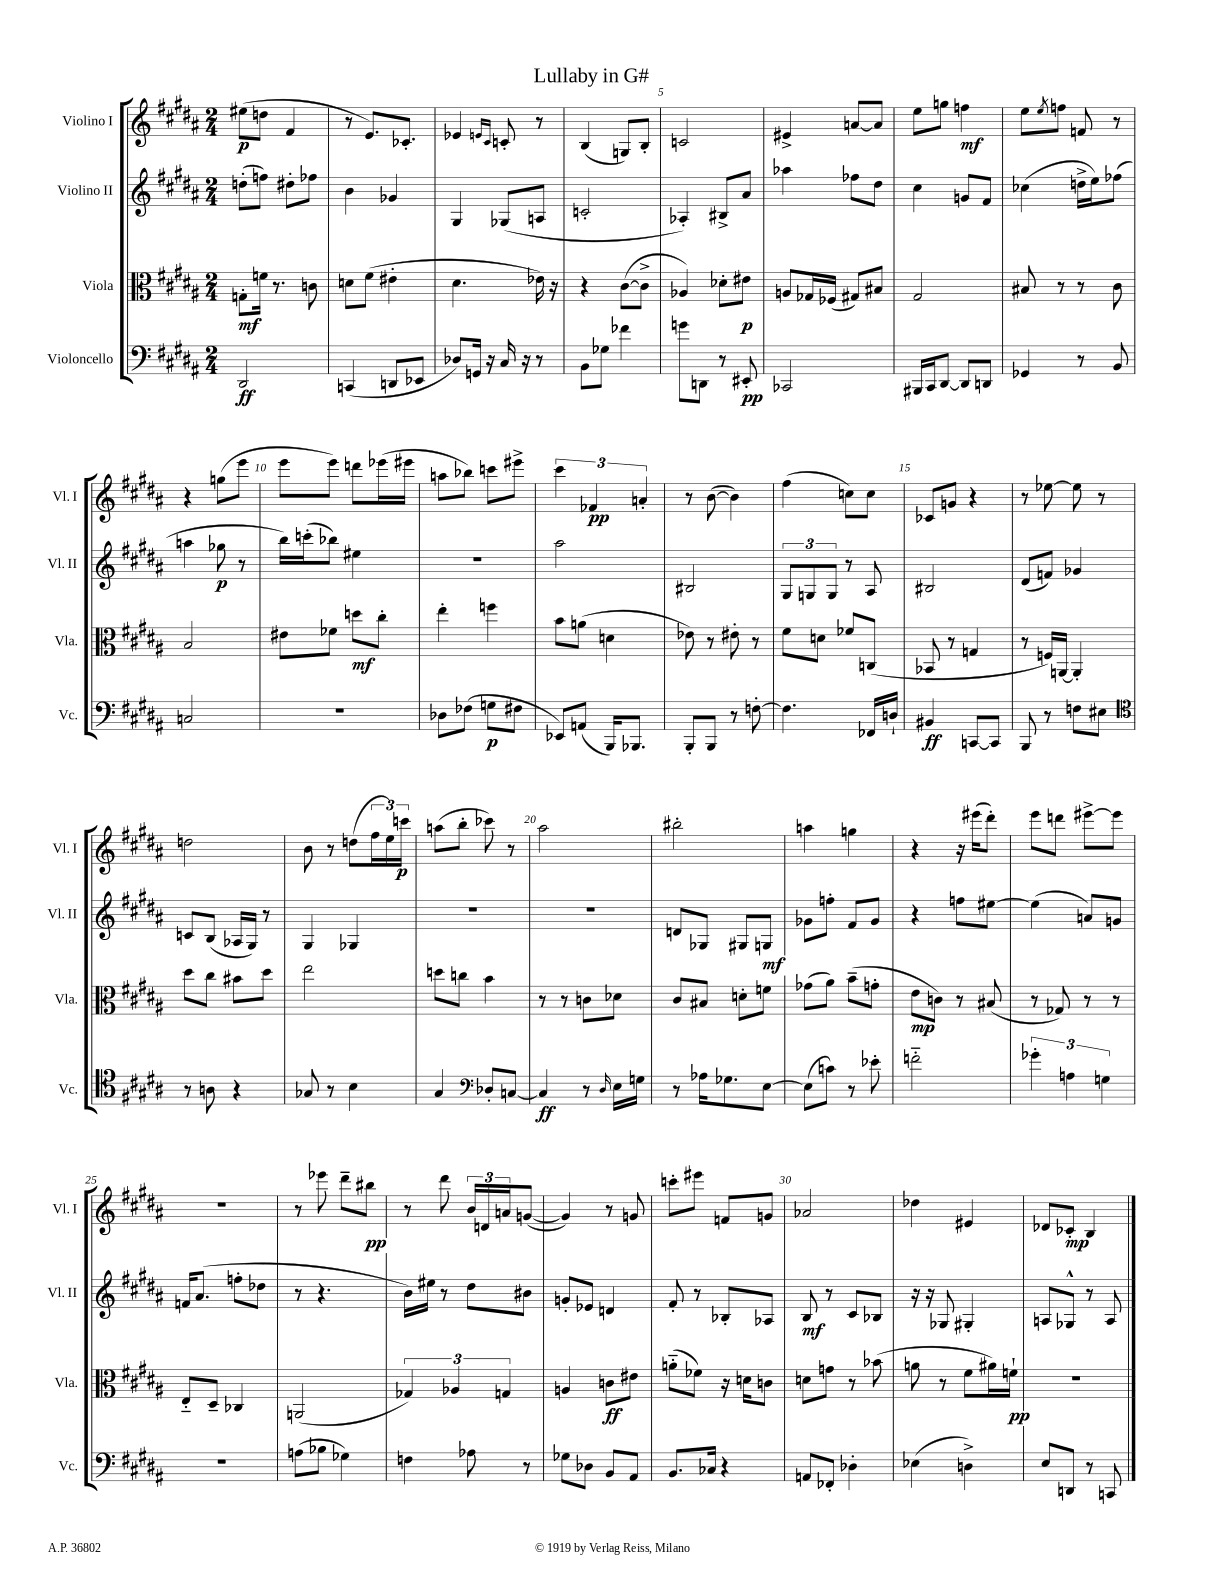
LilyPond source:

\header { title = "Lullaby in G#" }
<<
\new StaffGroup <<
\new Staff = "s0" \with { instrumentName = "Violino I" shortInstrumentName = "Vl. I" } {
    \clef treble \key b \major \numericTimeSignature \time 2/4
    eis''8\p( d''8 fis'4 |
    r8 e'8.) ces'8.-. |
    ees'4 \grace { e'16 cis'16 } c'8-. r8 |
    b4( g8) b8-. |
    c'2 |
    eis'4-> a'8~ a'8 |
    e''8 g''8 f''4\mf |
    e''8 \acciaccatura { e''8 } f''8 f'8 r8 |
    r4 g''8( e'''8 |
    e'''8 e'''8) d'''8 ees'''16( eis'''16 |
    a''8 bes''8) c'''8 eis'''8-> |
    \tuplet 3/2 { cis'''4 fes'4\pp a'4-. } |
    r8 b'8~( b'4) |
    fis''4( c''8) c''8 |
    ces'8 g'8 r4 |
    r8 ees''8~ ees''8 r8 |
    d''2 |
    b'8 r8 d''8( \tuplet 3/2 { fis''16 e''16) c'''16\p } |
    a''8( b''8-. ces'''8) r8 |
    ais''2 |
    bis''2-. |
    a''4 g''4 |
    r4 r16 eis'''16( dis'''8-.) |
    e'''8 d'''8 eis'''8~-> eis'''8 |
    R2 |
    r8 ees'''8 dis'''8-- bis''8\pp |
    r8 dis'''8 \tuplet 3/2 { b'16 d'16 a'16 } g'8~( |
    g'4) r8 g'8 |
    c'''8-. eis'''8 f'8 g'8 |
    aes'2 |
    des''4 eis'4 |
    des'8 ces'8-.\mp b4 \bar "|." |
}
\new Staff = "s1" \with { instrumentName = "Violino II" shortInstrumentName = "Vl. II" } {
    \clef treble \key b \major \numericTimeSignature \time 2/4
    d''8-.( f''8) dis''8-. fes''8 |
    b'4 ges'4 |
    gis4 ges8( a8 |
    c'2-. |
    aes4-.) bis8-> ais'8 |
    aes''4 fes''8 dis''8 |
    cis''4 g'8 fis'8 |
    ces''4( d''16-> e''16) fes''8( |
    a''4 ges''8\p r8 |
    b''16) c'''16-.( bes''8) eis''4 |
    R2 |
    ais''2 |
    bis2 |
    \tuplet 3/2 { gis8 g8 g8 } r8 ais8 |
    bis2 |
    dis'8( f'8) ges'4 |
    c'8 b8( aes16 gis16) r8 |
    gis4 ges4 |
    R2 |
    R2 |
    d'8 ges8 gis8 g8\mf |
    ges'8 f''8-. fis'8 ges'8 |
    r4 f''8 eis''8~ |
    eis''4( a'8) g'8 |
    f'16 ais'8.( f''8-. des''8 |
    r8 r4. |
    b'16) eis''16 r8 dis''8 bis'8 |
    g'8-. ees'8 d'4 |
    fis'8-. r8 bes8-. aes8 |
    b8\mf r8 cis'8 bes8 |
    r16 r16 ges8 gis4-. |
    a8 ges8-^ r8 a8 \bar "|." |
}
\new Staff = "s2" \with { instrumentName = "Viola" shortInstrumentName = "Vla." } {
    \clef alto \key b \major \numericTimeSignature \time 2/4
    g8-.\mf f'16 r8. c'8 |
    d'8 fis'8( eis'4-. |
    dis'4. ees'16) r16 |
    r4 cis'8~( cis'8-> |
    aes4) des'8-. eis'8\p |
    a8 ges16 fes16( gis8) bis8 |
    gis2 |
    bis8 r8 r8 cis'8 |
    b2 |
    eis'8 fes'8 d''8\mf cis''8-. |
    e''4-. f''4 |
    b'8 a'8( d'4 |
    ees'8) r8 eis'8-. r8 |
    fis'8 d'8 fes'8 c8( |
    bes,8 r8 g4 |
    r8 f16) a,16~ a,4-. |
    dis''8 cis''8 bis'8 dis''8 |
    e''2 |
    d''8 c''8 b'4 |
    r8 r8 c'8 des'8 |
    cis'8 bis8 d'8-. f'8 |
    ges'8( ais'8) b'8--( g'8-. |
    e'8\mp c'8) r8 bis8( |
    r8 ges8) r8 r8 |
    e8-_ dis8-- ces4 |
    a,2( |
    \tuplet 3/2 { ges4) aes4 g4 } |
    a4 c'8\ff eis'8 |
    a'8-_( fes'8) r16 d'16 c'8 |
    d'8 g'8 r8 bes'8( |
    a'8 r8 fis'8 ais'16) f'16-!\pp |
    r2 \bar "|." |
}
\new Staff = "s3" \with { instrumentName = "Violoncello" shortInstrumentName = "Vc." } {
    \clef bass \key b \major \numericTimeSignature \time 2/4
    dis,2\ff |
    c,4( d,8 ees,8 |
    des8) g,16 r16 cis16 r16 r8 |
    b,8 ges8 fes'4 |
    g'8 d,8 r8 eis,8-.\pp |
    ces,2 |
    bis,,16 cis,16 dis,8~ dis,8 d,8 |
    ges,4 r8 b,8 |
    c2 |
    R2 |
    des8 fes8( g8\p fis8 |
    ees,8) a,8( b,,16) bes,,8. |
    b,,8-. b,,8 r8 f8~-. |
    f4. fes,16 d16-! |
    bis,4\ff c,8~ c,8 |
    b,,8 r8 f8 eis8 |
    \clef tenor r8 a8 r4 |
    ges8 r8 b4 |
    gis4 \clef bass des8-. c8~ |
    c4\ff r8 \grace { dis16 } e16 g16 |
    r8 aes16 ges8. e8~ |
    e8( c'8) r8 ees'8-. |
    f'2-_ |
    \tuplet 3/2 { ges'4-. a4 g4 } |
    r2 |
    a8( bes8 ges4) |
    f4 aes8 r8 |
    ges8 des8 b,8 ais,8 |
    b,8. ces16 r4 |
    a,8 fes,8-. des4-. |
    ees4( d4->) |
    e8 d,8 r8 c,8 \bar "|." |
}
>>
>>
\layout { \context { \Score \override BarNumber.break-visibility = ##(#f #t #t) barNumberVisibility = #(every-nth-bar-number-visible 5) } }
